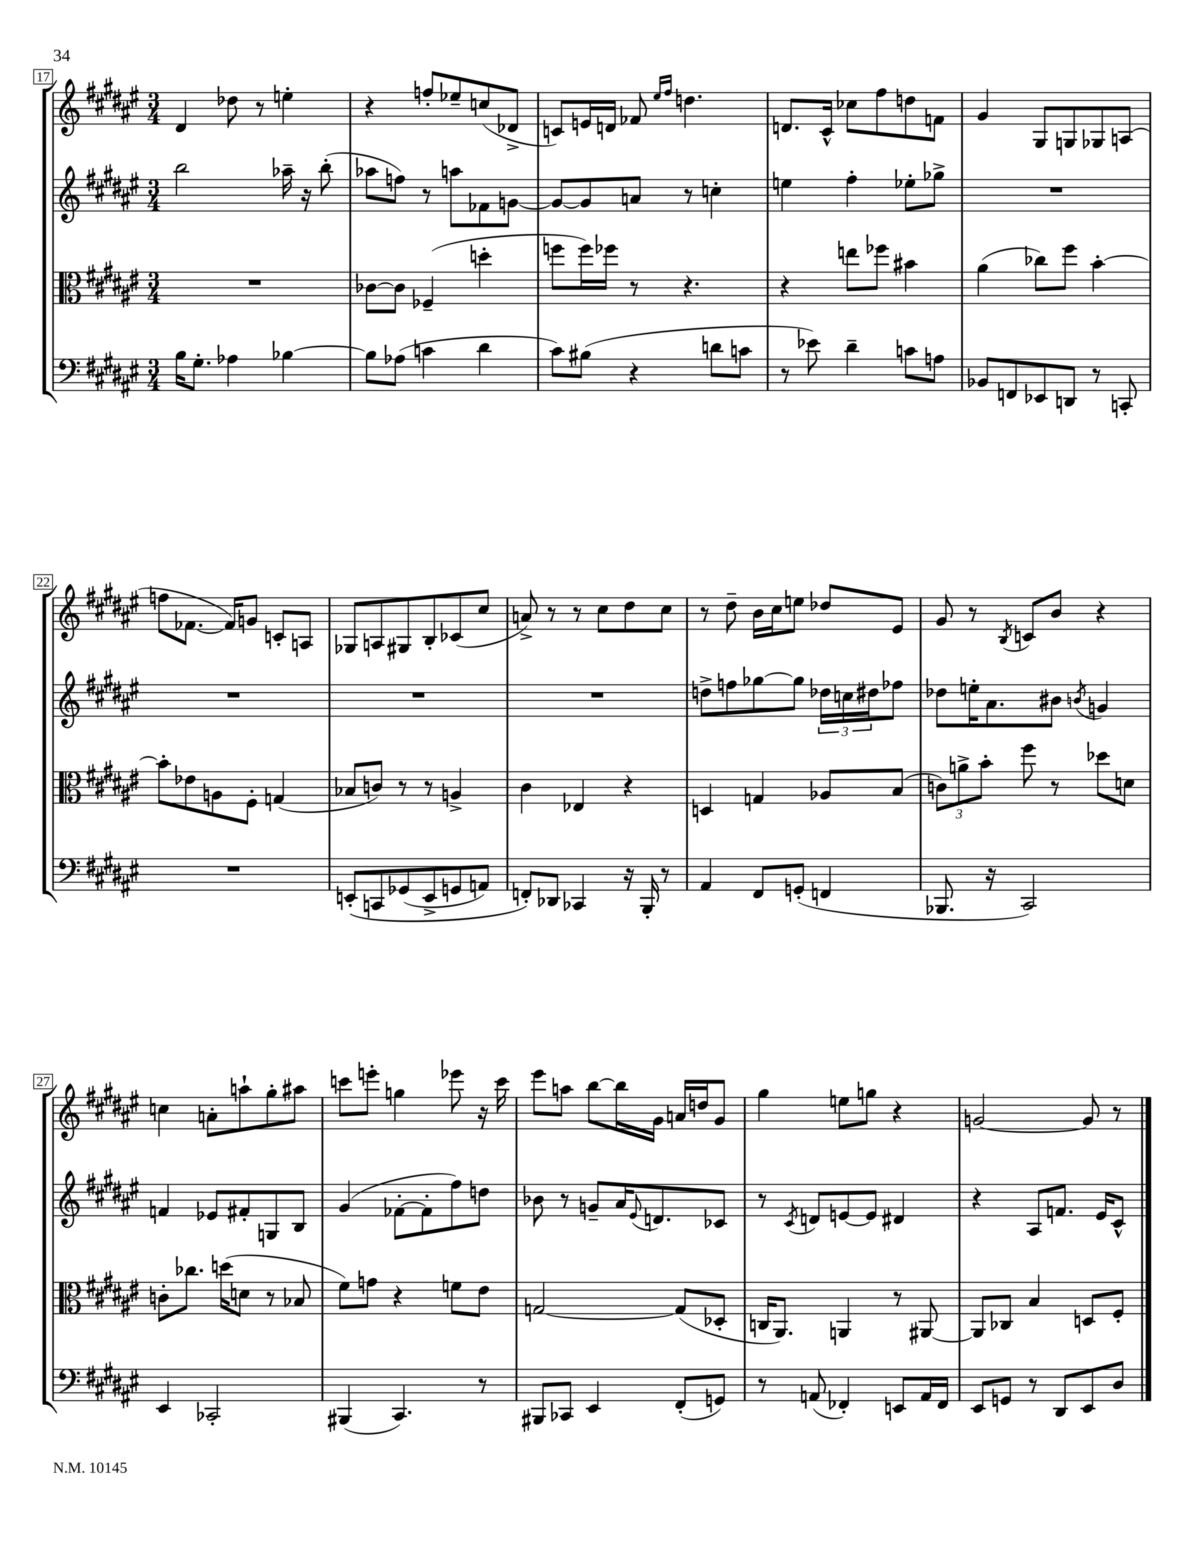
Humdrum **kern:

**kern	**kern	**kern	**kern
*part4	*part3	*part2	*part1
*staff4	*staff3	*staff2	*staff1
*clefF4	*clefC3	*clefG2	*clefG2
*k[f#c#g#d#a#e#]	*k[f#c#g#d#a#e#]	*k[f#c#g#d#a#e#]	*k[f#c#g#d#a#e#]
*M3/4	*M3/4	*M3/4	*M3/4
=17	=17	=17	=17
16B\KL	2.r	2bb\	4d#/
8.G#'\J	.	.	.
4A-X\	.	.	8dd-X\
.	.	.	8r
[4B-X\	.	16aa-X~\	4een'\
.	.	16r	.
.	.	(8bb'\	.
=18	=18	=18	=18
8B-\L]	[8c-X\L	8aa-X\L	4r
(8A-X\J	8c-\J]	8ffn\J)	.
4cn\	(4F-X~/	8r	8ffn'/L
.	.	8aan\L	8ee-X~/
4d#\	4ddn'\	8f-X\	(8ccn/
.	.	[8gn\J	8d-X^/J
=19	=19	=19	=19
8c#\L)	8ffn\L	8g/L_	8cn/L)
(8B#X\J	16ff\L)	8g/]	16en/L
.	16ff-X\JJ	.	16dn/JJ
4r	8r	8an/J	8f-X/
.	.	.	16qqee#/LL
.	.	.	16qqff#/JJ
.	4.r	8r	4.ddn\
8dn\L	.	4ccn'\	.
8cn\J	.	.	.
=20	=20	=20	=20
8r	4r	4een\	8.dn/L
8e-X\)	.	.	.
.	.	.	16c#^^/Jk
4d#~\	8een\L	4ff#'\	8cc-X\L
.	8ff-X\J	.	8ff#\
8cn\L	4b#X\	8ee-X'\L	8ddn\
8An\J	.	8gg-X^\J	8fn\J
=21	=21	=21	=21
8BB-X/L	(4a#\	2.r	4g#/
8FFn/	.	.	.
8EE-X/	8cc-X\L)	.	8G#/L
8DDn/J	8ff#\J	.	8Gn/
8r	[4b'\	.	8G-X/
8CCn'/	.	.	(8An/J
!!LO:LB:g=z
=22	=22	=22	=22
2.r	8b'\L]	2.r	8ffn\L
.	8e-X\	.	[8.f-X\J
.	8An\	.	.
.	.	.	16f-/KL])
.	8F#'\J	.	8gn/J
.	(4Gn/	.	8cn'/L
.	.	.	8An/J
=23	=23	=23	=23
(8EEn'/L	8B-X/L	2.r	8G-X/L
8CCn/	8cn/J)	.	8An/
(8GG-X/	8r	.	8G#X/
8EE^/	8r	.	8B'/
8GGn/	4An^/	.	(8c-X/
8AAn/J)	.	.	8cc#/J
=24	=24	=24	=24
8FFn'/L)	4c#\	2.r	8an^/)
8DD-X/J	.	.	8r
4CC-X/	4E-X/	.	8r
.	.	.	8cc#\L
16r	4r	.	8dd#\
16BBB'/	.	.	.
8r	.	.	8cc#\J
=25	=25	=25	=25
4AA#/	4Dn/	8ddn^\L	8r
.	.	8ffn\	8dd#~\
8FF#/L	4Gn/	[8gg-X\	16b\LL
.	.	.	16cc#\J
(8GGn'/J	.	8gg-\J]	8een\J
4FFn/	8A-X/L	24dd-X\LL	8dd-X/L
.	.	24ccn\	.
.	.	24dd#X\J	.
.	(8B/J	8ff-X\J	8e#/J
=26	=26	=26	=26
8.BBB-X/	12cn\L)	8dd-X\L	8g#/
.	12an^\	.	.
.	.	16een'\K	8r
.	12b'\J	.	.
16r	.	8.a#\	.
.	.	.	8qB/
2CC#/)	8ff#\	.	8cn/L
.	8r	8b#X\J	8b/J
.	.	8qbn/	.
.	8dd-X\L	4gn/	4r
.	8dn\J	.	.
!!LO:LB:g=z
=27	=27	=27	=27
4EE#/	8cn'\L	4fn/	4ccn\
.	8.cc-X\J	.	.
2CC-X'/	.	8e-X/L	8an'\L
.	(16ddn\KL	.	.
.	8dn\J	8f#X'/	8aan`\
.	8r	8Gn/	8gg#'\
.	8B-X/	8B/J	8aa#X\J
=28	=28	=28	=28
(4BBB#X/	8f#\L)	(4g#/	8cccn\L
.	8gn\J	.	8eeen'\J
4.CC#/)	4r	[8f-X'\L	4ggn\
.	.	8f-'\]	.
.	8fn\L	8ff#\)	8eee-X\
8r	8e#\J	8ddn\J	16r
.	.	.	16ccc\
=29	=29	=29	=29
8BBB#X/L	[2Gn/	8b-X\	8eee#\L
8CC-X/J	.	8r	8aan\J
4EE#/	.	8gn~/L	[8bb\L
.	.	16a#/K	16bb\L]
.	.	8qqe#/	.
.	.	8.dn/	16g#\JJ
(8FF#'/L	(8G/L]	.	16an/LL
.	.	.	16ddn/J
8GGn/J)	8D-X'/J	8c-X/J	8g#/J
=30	=30	=30	=30
8r	16Cn/KL	8r	4gg#\
.	8.AA#/J)	.	.
.	.	8qc#/	.
(8AAn/	.	8dn/L	.
4FF-X'/)	4AAn/	[8en/	8een\L
.	.	8e/J]	8ggn\J
8EEn/L	8r	4d#X/	4r
16AA/L	[8AA#X/	.	.
16FF-/JJ	.	.	.
=31	=31	=31	=31
8EE#/L	8AA#/L]	4r	[2gn/
8GGn/J	8C-X/J	.	.
8r	4B/	8A#/L	.
8DD#/L	.	8.fn/J	.
8EE#/	8Dn/L	.	8g/]
.	.	16e#/KL	.
8D#/J	8F#'/J	8c#^^/J	8r
==	==	==	==
*-	*-	*-	*-
